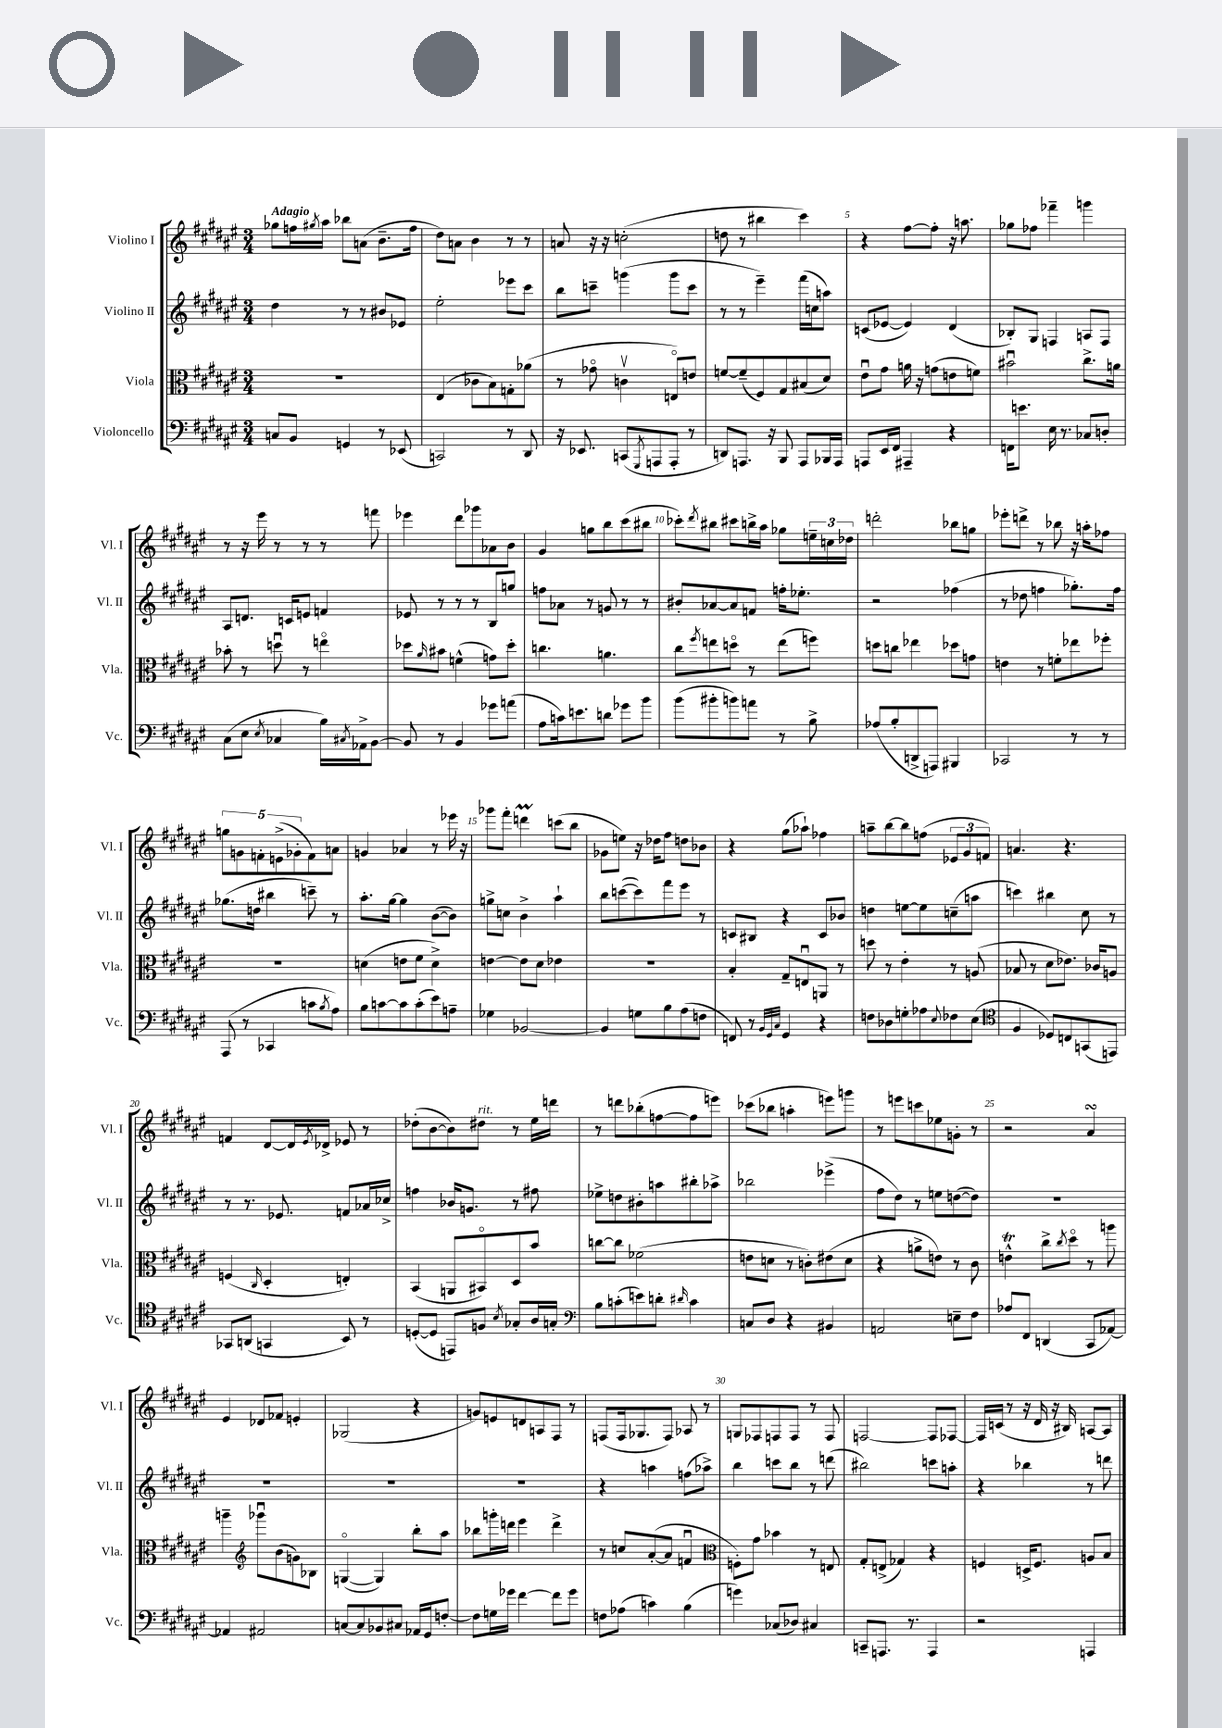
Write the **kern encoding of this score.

**kern	**kern	**kern	**kern
*part4	*part3	*part2	*part1
*staff4	*staff3	*staff2	*staff1
*I"Violoncello	*I"Viola	*I"Violino II	*I"Violino I
*I'Vc.	*I'Vla.	*I'Vl. II	*I'Vl. I
*clefF4	*clefC3	*clefG2	*clefG2
*k[f#c#g#d#a#e#]	*k[f#c#g#d#a#e#]	*k[f#c#g#d#a#e#]	*k[f#c#g#d#a#e#]
*M3/4	*M3/4	*M3/4	*M3/4
=1	=1	=1	=1
!	!	!	!LO:TX:a:B:t=Adagio
8Cn/L	2.r	4dd#\	8gg-X\L
8BB/J	.	.	16ffn\L
.	.	.	8qgg#X/
.	.	.	16aa#\JJ
4GGn/	.	8r	8bb-X\L
.	.	8r	(8an\J
8r	.	8b#X/L	8.b~\L
(8EE-X/	.	8e-X/J	.
.	.	.	16ff\Jk
=2	=2	=2	=2
2CCn/)	(4E#/	2ee#'\	8dd#\L)
.	.	.	8an\J
.	8c-X\L	.	4b\
.	8B\)	.	.
8r	8Gn'\	8eee-X\L	8r
8DD#/	(8a-X\J	8ccc#\J	8r
=3	=3	=3	=3
16r	8r	8bb\L	8an/
8.EE-X/	.	.	.
.	8g-X\	8cccn~\J	16r
.	.	.	16r
(8CCn/L	4cnv\	(4gggn\	(2ccn'\
8qGGG#/	.	.	.
8AAAn/	.	.	.
8AAA'/J	8En/L)	8ggg\L	.
8r	8en/J	8ccc\J	.
=4	=4	=4	=4
8DDn/L)	[8fn/L	8r	8ddn\
8.AAAn/J	(8f~/]	8r	8r
.	8F#/)	4eee#~\)	4bb#X\
16r	.	.	.
8BBB/	8G#/	.	.
8AAA/L	(8B#X/	(16fff#\LL	4ccc#\)
.	.	16ccn\J	.
16BBB-X/L	8d#/J)	8aan\J)	.
16AAA/JJ	.	.	.
=5	=5	=5	=5
8AAAn/L	8e#u\L	(8cn/L	4r
16EE#/L	8g#\J	[8e-X/J	.
16FF#/JJ	.	.	.
4AAA#X~/	16an\	4e-/])	[8ff#\L
.	16r	.	.
.	(8gn\L	.	8ff#'\J]
4r	8en\	(4d#/	16r
.	.	.	8.aan\
.	8fn\J)	.	.
=6	=6	=6	=6
16FFn\KL	2b#Xu\	8B-X'/L)	8gg-X\L
8.en\J	.	.	.
.	.	8G#/J	8ff-X\J
16E#\	.	4Fn/	4fff-X~\
8.r	.	.	.
8C-X/L	8.cc#^\L	8An/L	4gggn\
8Dn'/J	.	8F/J	.
.	16an\Jk	.	.
!!LO:LB:g=z
=7	=7	=7	=7
(8C#\L	8b-X'\	8A#/L	8r
8E#\J	8r	8.dn/J	16r
.	.	.	16eee#\
8qE#/	.	.	.
4C-X/	8ddnu\	.	8r
.	.	16cn/KL	.
.	8r	8en/J	8r
16B\LL)	4een\	4fn/	8r
8qC#X/	.	.	.
16AA-X^\J	.	.	.
[8BB\J	.	.	8fffn\
=8	=8	=8	=8
8BB/]	8dd-X\L	8e-X/	4eee-X\
.	16qqa#/	.	.
8r	8b#X\J	8r	.
4BB/	(4fn^^\	8r	8ddd#\L
.	.	8r	8ggg-X\
8g-X\L	8gn\L)	8B/L	8a-X\
(8an\J	8dd-'\J	8ggn/J	8b\J
=9	=9	=9	=9
8A#\L	4.ccn\	8ffn\L	4g#/
16cn\k)	.	8a-X\J	.
8.en\	.	.	.
.	.	8r	8ggn\L
8dn\J	4.an\	8gn/	8bb\
8g-X\L	.	8r	(8ccc#\
8b\J	.	8r	8bb#X\J
=10	=10	=10	=10
(8b\L	8cc#\L	8b#X'/L	8ccc-X'\L)
.	8qff#/	.	8qddd#/
8b#X'\	8een\	[8a-X/	8bb#X\J
8bn\)	8ddn\J	8a-/]	8ccc#X\L
8an\J	8r	8fn/J	16bbn^\L
.	.	.	16aa#\JJ
8r	(8ee\L	16ffn'\KL	8gg-X\L
.	.	8.ee-X'\J	.
8B^\	8ffn\J)	.	24een~\L
.	.	.	24ccn\
.	.	.	24dd-X\JJ
=11	=11	=11	=11
(8A-X/L	8ddn\L	2r	2dddn'\
8B'/	8ccn\J	.	.
8DDn^/	4ee-X\	.	.
8AAAn/J)	.	.	.
4BBB#X/	8dd-X\L	(4ff-X\	8bb-X\L
.	8gn\J	.	8ggn\J
=12	=12	=12	=12
2CC-X/	4en\	8r	8eee-X'\L
.	.	8dd-X\	8dddn^\J
.	8r	4ffn\	8r
.	8fn'\L	.	8bb-X\
8r	8ee-X\	8.gg-X'\L)	16r
.	.	.	16aan'\KL
8r	8ff-X'\J	.	8ff-X\J
.	.	16ff\Jk	.
!!LO:LB:g=z
=13	=13	=13	=13
(8AAA#/	2.r	(8.gg-X\L	10ggn\L
.	.	.	10gn\
8r	.	.	.
.	.	16ddn\Jk	.
.	.	.	10fn'\
4CC-X/	.	4bb#X\	.
.	.	.	(10en^\
.	.	.	10g-X'\
8cn\L	.	8cccn~\)	8f\)
8qB/	.	.	.
8A#\J)	.	8r	8an\J
=14	=14	=14	=14
8B\L	(4dn\	8.aa#'\L	4gn/
[8cn\	.	.	.
.	.	[16gg#\Jk	.
8c\]	8en\L	4gg#\]	4a-X/
(8c'\	8f#\J	.	.
8e#\)	4d^\)	([8b\L	8r
8An~\J	.	8b\J])	16eee-X\
.	.	.	16r
=15	=15	=15	=15
4G-X\	[4en\	8ggn^\L	8ggg-X\L
.	.	8ccn\J	8fff#'\J
[2BB-X/	8e\L]	4b^\	4dddnM\
.	8d#\J	.	.
.	4e-X\	4aa#`\	(8cccn\L
.	.	.	8bb\J
=16	=16	=16	=16
4BB-/]	2.r	8bb\L	8g-X\L
.	.	([8cccn\	8een\J)
8Gn\L	.	8ccc\])	16r
.	.	.	16dd-X\KL
8B\	.	8fff#\	8ff#\J
(8A#\	.	8eee#\J	8ddn\L
8Fn\J	.	8r	8b-X\J
=17	=17	=17	=17
8FFn/)	4B'/	8cn/L	4r
8r	.	8B#X/J	.
32qqBB/LLL	.	.	.
32qqGG#/	.	.	.
32qqC#/JJJ	.	.	.
4GG#/	8G#~/L	4r	(8gg#\L
.	8Enu/	.	8aa-X`\J)
4r	8AAn/J	8c/L	4ff-X\
.	8r	8b-X/J	.
=18	=18	=18	=18
8Fn\L	8ddn\	4ddn\	8aan~\L
8D-X\	8r	.	[8bb\
8Gn'\	4e#'\	[8een\L	8bb\]
8A-X\	.	8ee\]	(8ffn\J
8qqE#/	.	.	.
8F-X\	8r	(8ccn~\	12e-X/L
.	.	.	12g#/
(8E#\J	(8An/	8aan\J	.
.	.	.	12fn/J)
=19	=19	=19	=19
*clefC4	*	*	*
4F#/	8B-X/	4cccn\)	4.an/
.	8r	.	.
8D-X/L)	8d#\L	4bb#X\	.
8Cn/	8.e-X\J)	.	4.r
(8GGn/	.	8cc#\	.
.	16c-X/KL	.	.
8EEn/J)	8An/J	8r	.
!!LO:LB:g=z
=20	=20	=20	=20
8GG-X/L	(4Fn/	8r	4fn/
(8AAn/J	.	8.r	.
.	16qqC#/	.	.
4GGn/	4D#'/	.	[8d#/L
.	.	8.e-X/	.
.	.	.	16d#/L]
.	.	.	8qe#/
.	.	.	16d-X^/JJ
8BB/)	4En'/)	8fn/L	8e-X/
8r	.	16a-X/L	8r
.	.	16cc-X^/JJ	.
=21	=21	=21	=21
([8Dn'/L	(4BB/	4ffn\	(8dd-X'\L
8D/J]	.	.	[8b\
8EEn/L)	8AAn/L	16b-X/KL	8b\])
.	.	8.gn/J	.
!	!	!	!LO:TX:a:i:t=rit.
8Fn/J	8BB#X/)	.	8dd#X\J
8qB/	.	.	.
8G-X'/L	8D#/	8r	8r
16A#/L	8b/J	8ff#X\	16ee#\LL
16Gn'/JJ	.	.	16dddn\JJ
=22	=22	=22	=22
*clefF4	*	*	*
8B\L	[8ccn\L	8ee-X^\L	8r
(8cn'\	8cc\J]	8ddn\	8dddn\L
8en\)	(2f-X\	8b#X'\	(8bb-X'\
8dn'\J	.	8aan\	[8ffn\
16qqd#X/	.	.	.
4c\	.	8bb#X'\	8ff\]
.	.	8aa-X^\J	8eeen\J)
=23	=23	=23	=23
8Cn/L	8en\L	2bb-X\	(8ccc-X\L
8D#/J	8dn\J	.	8bb-X\J
4r	8r	.	4aan'\
.	8cn'\L)	.	.
4BB#X/	(8e#X\	(4eee-X^\	8eeen\L)
.	8d\J	.	8gggn\J
=24	=24	=24	=24
2AAn/	4r	8ff#\L	8r
.	.	8dd#\J)	8eeen\L
.	8an^\L	8r	8cccn\
.	8en\J)	8een\L	8ee-X\
8En~\L	8r	([8ddn\	8gn'\J
8F#\J	8c#\	8dd\J])	8r
=25	=25	=25	=25
8A-X/L	4enT^^\	2.r	2r
8FF#/J	.	.	.
(4DDn/	8cc#^\L	.	.
.	8qcc#/	.	.
.	8dd#\J	.	.
8CC#/L	8r	.	4a#sSsS/
[8AA-X/J)	8aan\	.	.
!!LO:LB:g=z
=26	=26	=26	=26
4AA-X/]	4aan~\	2.r	4e#/
*	*clefG2	*	*
2AA#X/	8ggg-Xu\L	.	8d-X/L
.	(8b\	.	8f-X/J
.	8gn\)	.	4en'/
.	8B-X\J	.	.
=27	=27	=27	=27
[8Cn/L	([4Gn/	2.r	(2G-X/
8C/]	.	.	.
8BB-X/	4G/])	.	.
8C#X/J	.	.	.
16AA-X/LL	8bb'\L	.	4r
16GG#/J	.	.	.
[8Fn'/J	8aa#\J	.	.
=28	=28	=28	=28
8F\L]	8bb-X\L	2.r	8gn/L)
16Gn\L	16gggn'\L	.	8en/
16g-X\JJ	16dddn\JJ	.	.
[4f#\	4eee#\	.	8dn/
.	.	.	8An/
8f#\L]	4ddd^\	.	8F#/J
8g-\J	.	.	8r
=29	=29	=29	=29
8Fn\L	8r	4r	(8Fn/L
(8A-X\J	8ccn/L	.	16F/k
.	.	.	8.G-X/
4cn\)	([8a#'/	4aan\	.
.	8a#/J]	.	8F/J)
(4B\	4fnu/	(8ffn\L	8A-X/
.	.	8aa-X^\J)	8r
=30	=30	=30	=30
*	*clefC3	*	*
4gn\)	8Fn'\L)	4bb\	8Gn/L
.	8g#\J	.	8F-X/
(8C-X/L	4b-X\	8cccn\L	8Fn/
8D-X/J)	.	8bb\J	8F/J
4C#X/	8r	8r	8r
.	8En/	(8dddn\	8F/
=31	=31	=31	=31
8CCn~/L	8G#'/L	2bb#X\)	[2Fn/
8.AAAn/J	(8En^/J	.	.
.	4G-X/)	.	.
8.r	.	.	.
4AAA/	4r	8cccn\L	8F/L]
.	.	8aan'\J	[8F-X/J
=32	=32	=32	=32
2r	4Fn/	4r	16F-/LL]
.	.	.	(16cn/JJ
.	.	.	8r
.	16Dn^/KL	4bb-X\	16r
.	8.F/J	.	16d#/
.	.	.	16r
.	.	.	16B#X/)
4AAAn/	8An/L	8r	[8An/L
.	8B/J	8dddn\	8A/J]
==	==	==	==
*-	*-	*-	*-
